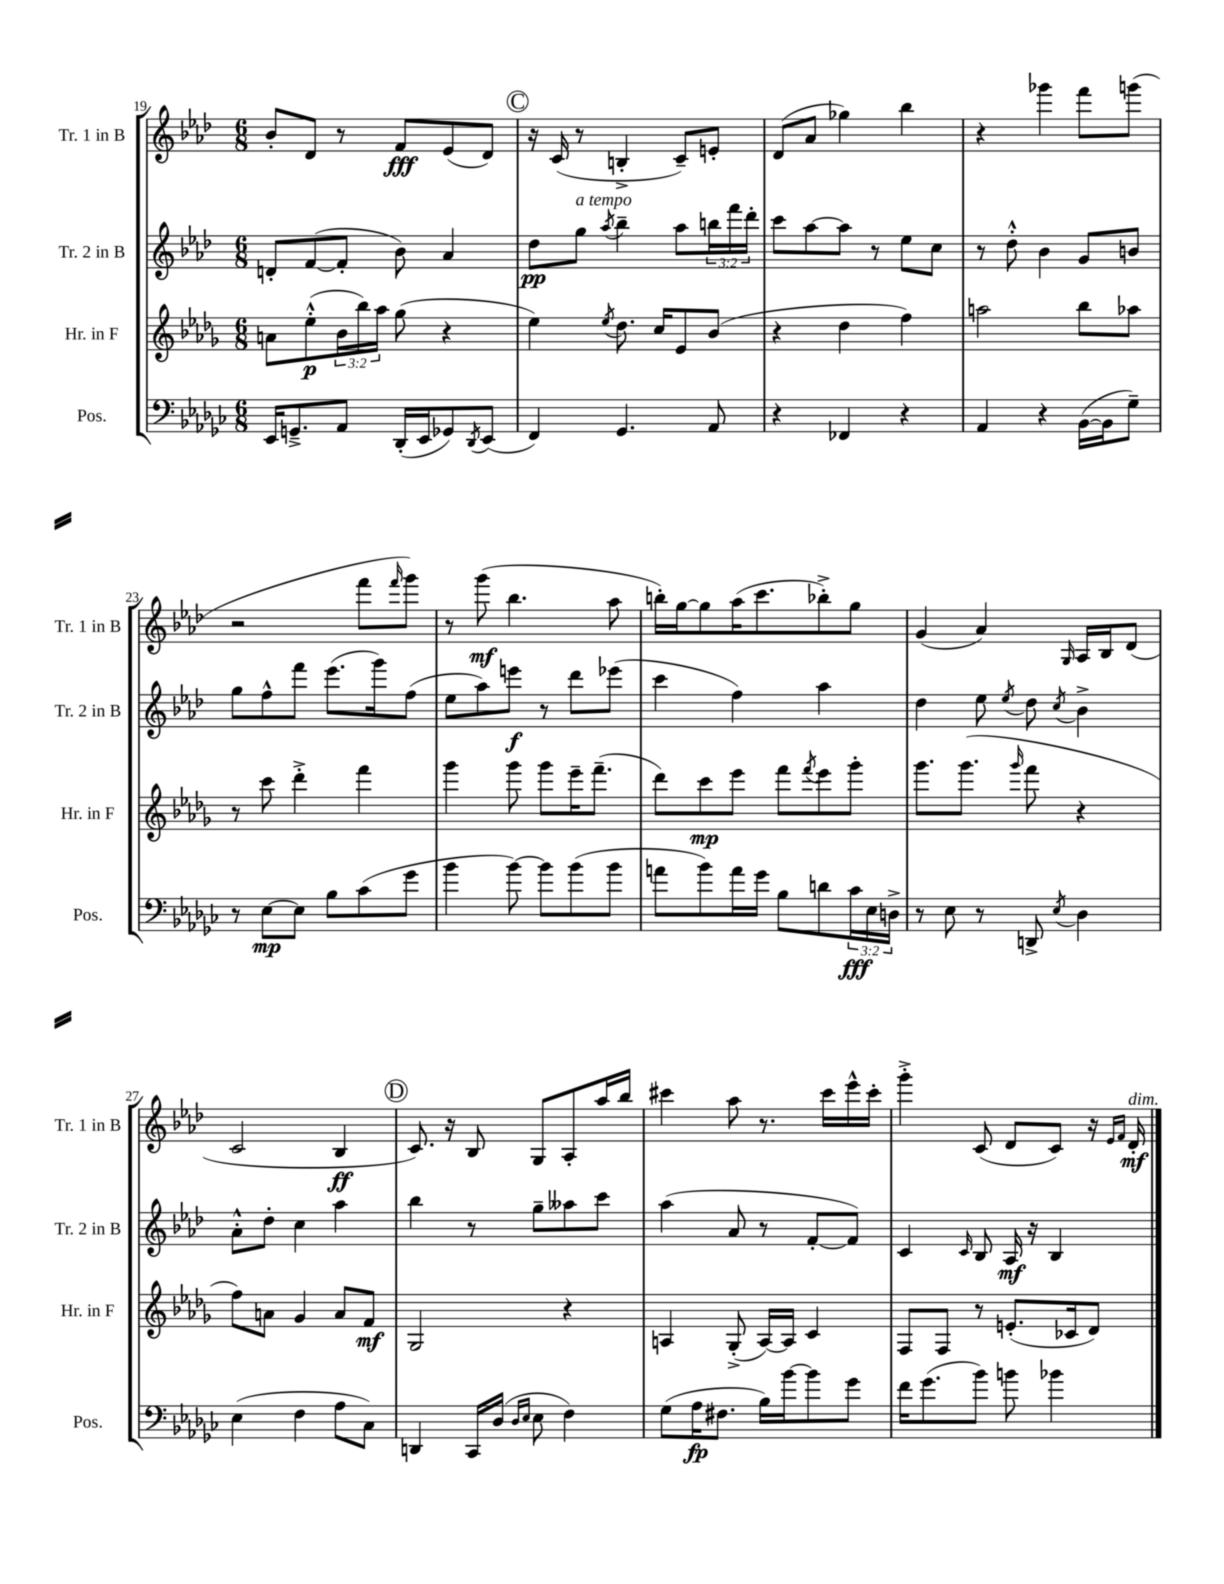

**kern	**kern	**kern	**kern
*staff4	*staff3	*staff2	*staff1
*clefF4	*clefG2	*clefG2	*clefG2
*k[b-e-a-d-g-c-]	*k[b-e-a-d-g-]	*k[b-e-a-d-]	*k[b-e-a-d-]
*M6/8	*M6/8	*M6/8	*M6/8
16EE-/LK	8a\L	8d'/L	8b-'/L
8.GG~^/	.	.	.
.	(8ee-'^^\	([8f/	8d-/J
8AA-/J	24b-\L	8f'/]J	8r
.	24bb-\)	.	.
.	24aa-\JJ	.	.
(16DD-'/LL	(8gg-\	8b-\)	8f/L
16EE-/J	.	.	.
8GG-/)	4r	4a-/	(8e-/
8qDD-/	.	.	.
(8EE-/J	.	.	8d-/J)
=	=	=	=
4FF/)	4ee-\)	8dd-\L	16r
.	.	.	(16c/
.	.	8gg\J	8r
.	8qee-/	8qaa-/	.
4.GG-/	8.dd-\	4bb-~\	4B'^/
.	16cc/LK	.	.
.	8e-/	8aa-\L	8c~/L)
8AA-/	(8b-/J	24bb\L	8e'/J
.	.	24fff\	.
.	.	24ddd-'\JJ	.
=	=	=	=
4r	4r	8ccc\L	(8d-/L
.	.	[8aa-\	8a-/J
4FF-/	4dd-\	8aa-\]J	4gg-\)
.	.	8r	.
4r	4ff\)	8ee-\L	4bb-\
.	.	8cc\J	.
=	=	=	=
4AA-/	2aa\	8r	4r
.	.	8dd-'^^\	.
4r	.	4b-\	4ggg-\
([16BB-\LL	8bb-\L	8g/L	8fff\L
16BB-\]J	.	.	.
8G-~\J)	8aa-\J	8b/J	(8ggg\J
=	=	=	=
8r	8r	8gg\L	2r
[8E-\L	8ccc\	8ff^^\	.
8E-\]J	4ddd-'^\	8fff\J	.
8B-\L	.	(8.eee-\L	.
(8c-\	4fff\	.	8fff\L
.	.	16ggg\k)	.
.	.	.	16qqfff/
8g-\J	.	(8ff\J	8ggg\J)
=	=	=	=
4b-\	4ggg-\	8ee-\L	8r
.	.	8aa-\)	(8ggg\
[8b-\)	8ggg-\	8eee\J	4.bb-\
8b-\]L	8ggg-\L	8r	.
(8b-\	16eee-~\K	8ddd-\L	.
.	(8.fff~\J	.	.
8b-\J	.	(8eee-\J	8aa-\
=	=	=	=
8a\L	8ddd-\L)	4ccc\	16bb'\LL)
.	.	.	[16gg\J
8b-\)	8ccc\	.	8gg\]
16a\L	8eee-\J	4ff\)	(16aa-\K
16g-\JJ	.	.	8.ccc\
8B-\L	8fff\L	.	.
.	8qfff/	.	.
8d\	8eee-\	4aa-\	8bb-'^\)
24c-\L	8ggg-'\J	.	8gg\J
24E-\	.	.	.
24D^\JJ	.	.	.
=	=	=	=
8r	8.ggg-\L	4dd-\	(4g/
8E-\	.	.	.
.	(8.ggg-\J	.	.
8r	.	8ee-\	4a-/)
.	16qqggg-/	8qee-/	.
8DD^/	8fff\	8dd-\	.
8qE-/	.	8qcc/	16qqG/
4D-\	4r	4b-^\	16A-/LL
.	.	.	16B-/J
.	.	.	(8d-/J
=	=	=	=
(4E-\	8ff\L)	8a-'^^\L	2c/
.	8a\J	8dd-'\J	.
4F\	4g-/	4cc\	.
8A-\L	8a/L	4aa-\	4B-/
8C-\J)	8f/J	.	.
=	=	=	=
4DD/	2G-/	4bb-\	8.c/)
.	.	.	16r
16CC-/LL	.	8r	8B-/
(16D-/JJ	.	.	.
16qqD-/LL	.	.	.
16qqE-/JJ	.	.	.
8E-\	.	8gg~\L	8G/L
4F\)	4r	8aa--\	8A-'/
.	.	8ccc\J	16aa-/L
.	.	.	16bb-/JJ
=	=	=	=
(8G-\L	4A/	(4aa-\	4ccc#\
16A-\K	.	.	.
8.F#\J	.	.	.
.	(8G-'^/	8a-/	8aa-\
16B-\LL)	[16A/LL)	8r	8.r
[16b-\J	16A/]JJ	.	.
8b-\]	4c/	[8f'/L	.
.	.	.	16ccc#\LL
8g-\J	.	8f/]J)	16eee-^^\
.	.	.	16ccc#'\JJ
=	=	=	=
16f\LK	8F/L	4c/	4ggg'^\
(8.g-\	.	.	.
.	8F/J	.	.
.	.	16qqc/	.
8b-\J)	8r	8B-/	(8c/
8b\	(8.e'/L	16A-/	8d-/L
.	.	16r	.
4b-\	.	4B-/	8c/J)
.	16c-/k	.	.
.	8d-/J)	.	16r
.	.	.	16qqe-/LL
.	.	.	16qqf/JJ
.	.	.	16d-'/
==	==	==	==
*-	*-	*-	*-
